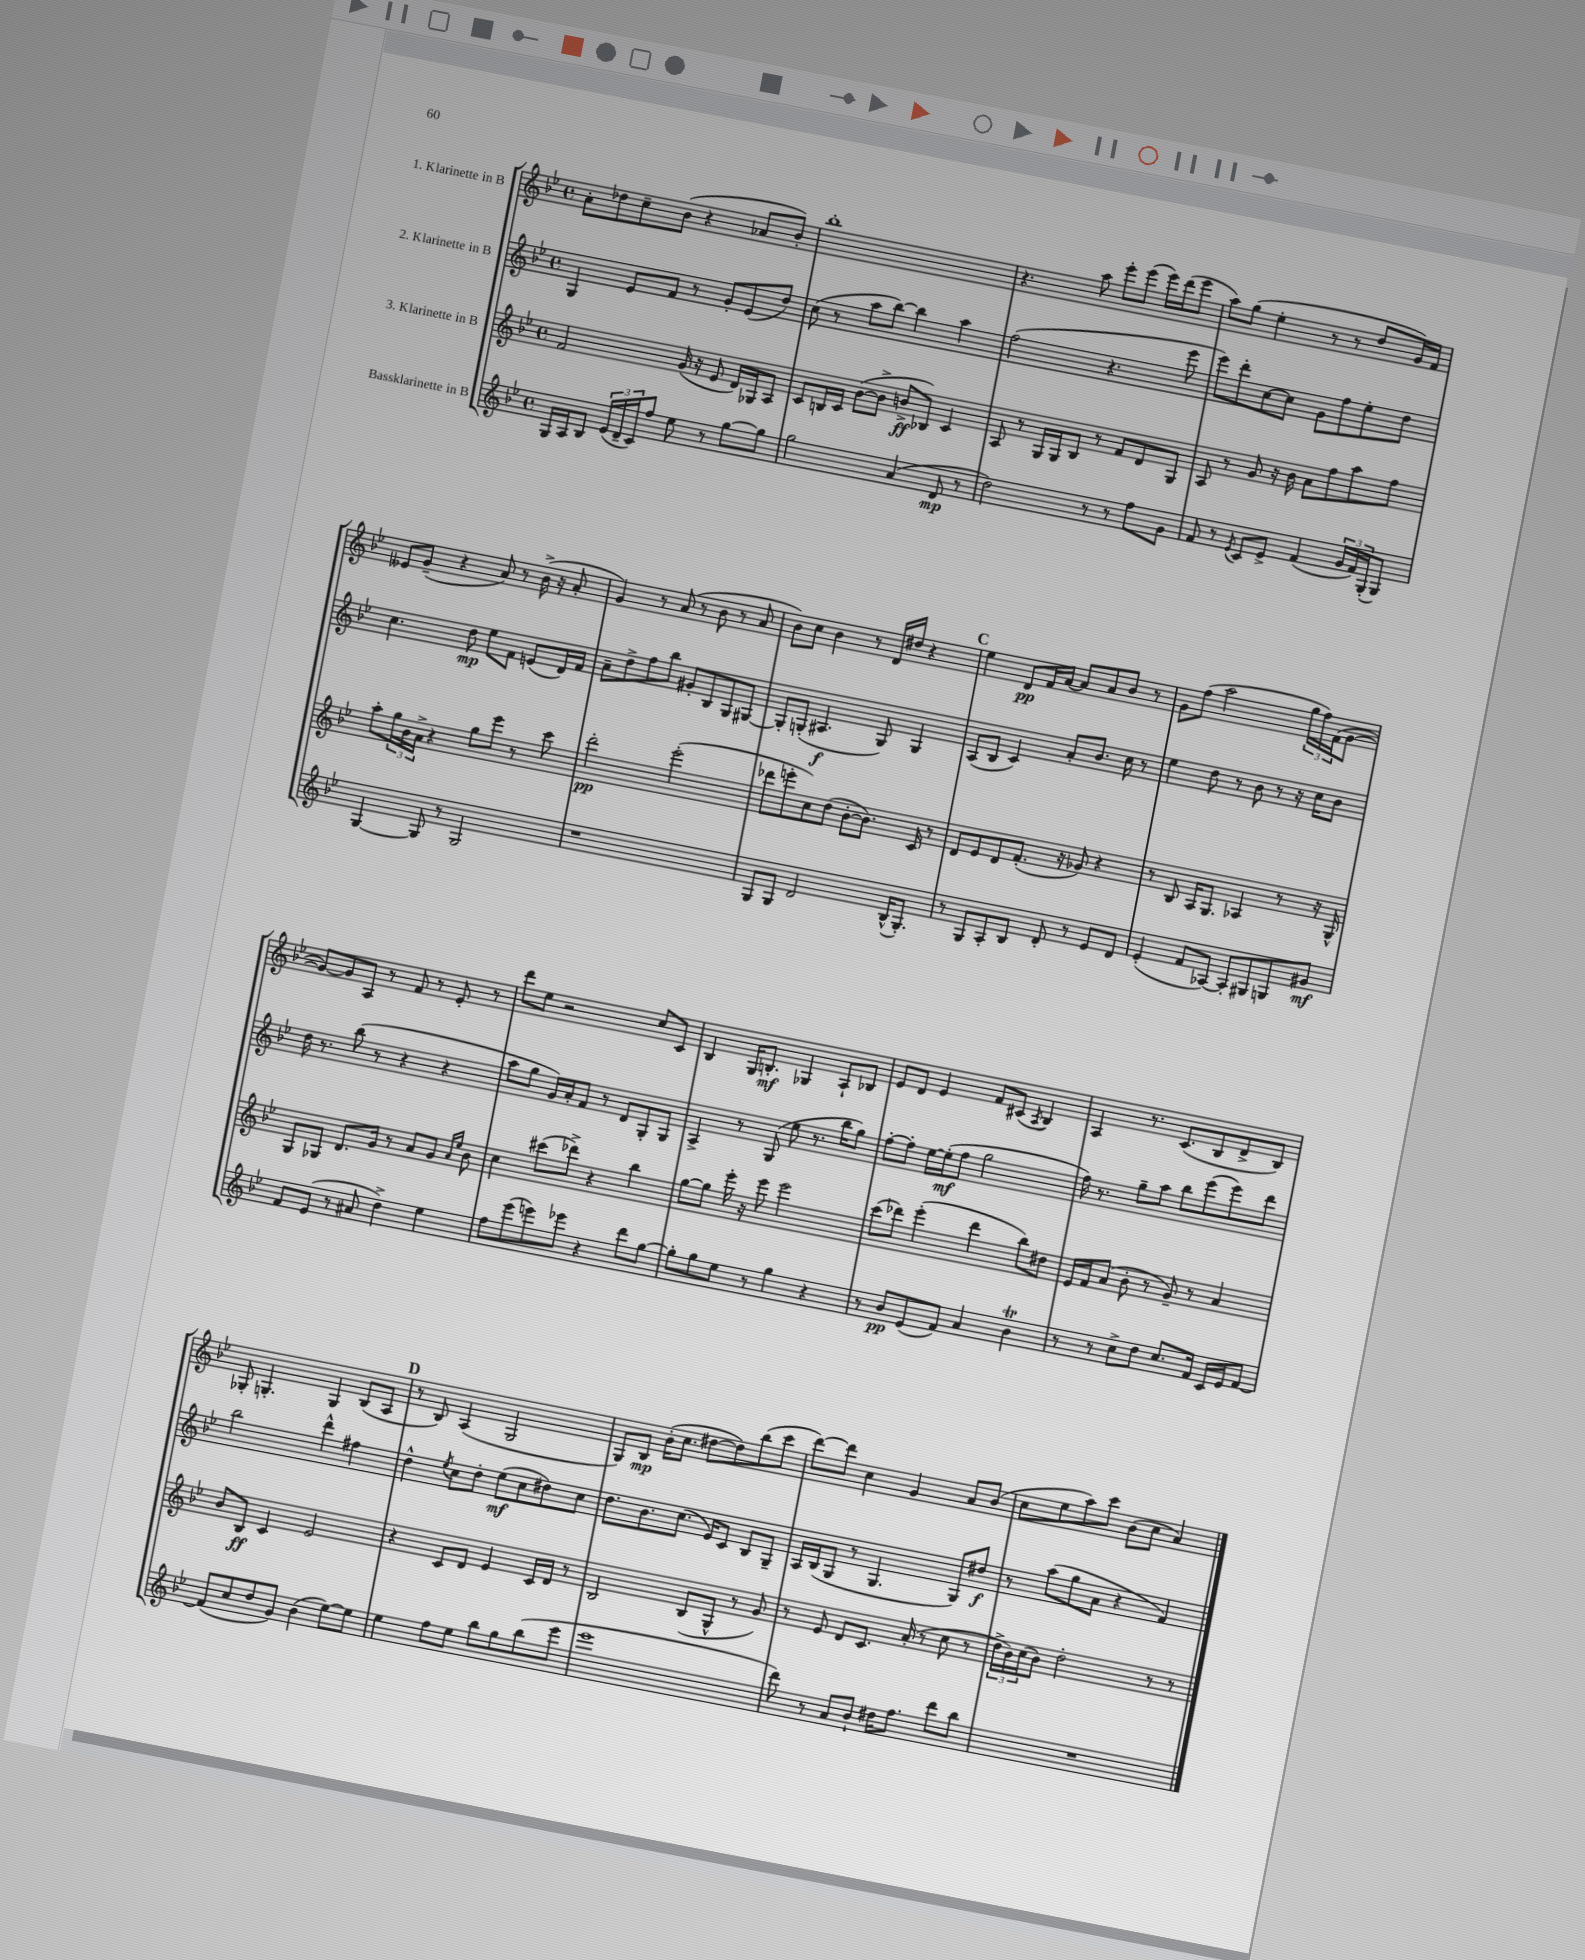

**kern	**dynam	**kern	**dynam	**kern	**dynam	**kern	**dynam
*part4	*part4	*part3	*part3	*part2	*part2	*part1	*part1
*staff4	*staff4	*staff3	*staff3	*staff2	*staff2	*staff1	*staff1
*I"Bassklarinette in B	*	*I"3. Klarinette in B	*	*I"2. Klarinette in B	*	*I"1. Klarinette in B	*
*clefG2	*	*clefG2	*	*clefG2	*	*clefG2	*
*k[b-e-]	*	*k[b-e-]	*	*k[b-e-]	*	*k[b-e-]	*
*M4/4	*	*M4/4	*	*M4/4	*	*M4/4	*
*met(c)	*	*met(c)	*	*met(c)	*	*met(c)	*
=95	=95	=95	=95	=95	=95	=95	=95
16G/LL	.	2f/	.	4G/	.	8a'\L	.
16A/J	.	.	.	.	.	.	.
8B-/J	.	.	.	.	.	8dd-X\	.
(24e-/LL	.	.	.	8e-/L	.	8cc~\	.
24d~/	.	.	.	.	.	.	.
24c/J)	.	.	.	.	.	.	.
8ff/J	.	.	.	8f/J	.	(8b-\J	.
8ee-\	.	(16g/	.	8r	.	4r	.
.	.	16r	.	.	.	.	.
8r	.	8e-/	.	8g'/L	.	.	.
[8gg\L	.	16d/LL)	.	(8e-/	.	8a-X/L	.
.	.	16G-X/J	.	.	.	.	.
8gg\J]	.	8A/J	.	8dd/J)	.	8b-'/J)	.
=96	=96	=96	=96	=96	=96	=96	=96
2gg\	.	8c/L	.	(8cc\	.	1bb-'	.
.	.	16Bn/L	.	8r	.	.	.
.	.	16c/JJ	.	.	.	.	.
.	.	([8b-\L	.	8aa\L	.	.	.
.	.	8b-^\J]	.	[8bb-\J)	.	.	.
(4a/	.	8bn^/L	ff	4bb-\]	.	.	.
.	.	8B-X/J)	.	.	.	.	.
8d/	mp	4c/	.	4aa\	.	.	.
8r	.	.	.	.	.	.	.
=97	=97	=97	=97	=97	=97	=97	=97
2dd\)	.	8A/	.	(2ff\	.	4.r	.
.	.	8r	.	.	.	.	.
.	.	16G/LL	.	.	.	.	.
.	.	16G/J	.	.	.	.	.
.	.	8B-/J	.	.	.	8aa\	.
8r	.	8r	.	4.r	.	8eee-'\L	.
8r	.	8f/L	.	.	.	(8eee-\J	.
8ff\L	.	8d/	.	.	.	16eee-\LL)	.
.	.	.	.	.	.	(16ddd\J	.
8g\J	.	8G/J	.	8eee-\	.	8eee-\J	.
=98	=98	=98	=98	=98	=98	=98	=98
8f/	.	8A/	.	8eee-\L)	.	8aa\L)	.
8r	.	8r	.	8ddd'\	.	(8gg\J	.
8qe-/	.	.	.	.	.	.	.
8c/L	.	8g/	.	[8cc\	.	4ee-'\	.
8e-^/J	.	16r	.	8cc\J]	.	.	.
.	.	16b-\	.	.	.	.	.
(4f/	.	8a\L	.	8g\L	.	8r	.
.	.	8ff\	.	8ff\	.	8r	.
24g/LL	.	8aa\	.	8ee-'\	.	8dd/L	.
24f/)	.	.	.	.	.	.	.
(24G'/J	.	.	.	.	.	.	.
8G/J)	.	8ff\J	.	8dd\J	.	16g/L)	.
.	.	.	.	.	.	16f/JJ	.
!!LO:LB:g=z
=99	=99	=99	=99	=99	=99	=99	=99
[4G/	.	8aa'\L	.	4.cc\	.	8e--X/L	.
.	.	24gg\L	.	.	.	(8g~/J	.
.	.	24b-\	.	.	.	.	.
.	.	24a^\JJ	.	.	.	.	.
8G/]	.	4r	.	.	.	4r	.
8r	.	.	.	8dd\	mp	.	.
2G/	.	8gg\L	.	8ee-\L	.	8a/)	.
.	.	8eee-\J	.	8f\J	.	8r	.
.	.	8r	.	(8en/L	.	(16b-^\	.
.	.	.	.	.	.	16r	.
.	.	8ccc\	.	16d/L)	.	8a'/	.
.	.	.	.	16f/JJ	.	.	.
=100	=100	=100	=100	=100	=100	=100	=100
1r	.	2ddd'\	pp	8a~\L	.	4g/)	.
.	.	.	.	8dd^\	.	.	.
.	.	.	.	8ff\	.	8r	.
.	.	.	.	8bb-\J	.	(8a/	.
.	.	(2eee-'\	.	8g#X'/L	.	8r	.
.	.	.	.	8B-/	.	8b-\	.
.	.	.	.	8G/	.	8r	.
.	.	.	.	[8G#X/J	.	8a/	.
=101	=101	=101	=101	=101	=101	=101	=101
8G/L	.	8ddd-X\L	.	8G#'/L]	.	8b-\L)	.
8G/J	.	8eeen'\	.	(8Gn'/J	.	8cc\J	.
2d/	.	8cc\)	.	4.A#X/	f	4b-\	.
.	.	(8dd\J	.	.	.	.	.
.	.	[8b-'\L	.	.	.	8r	.
.	.	8.b-\J])	.	8G/)	.	16d/LL	.
.	.	.	.	.	.	16dd#X/JJ	.
(16B-^^/KL	.	.	.	4G/	.	4r	.
8.G'/J)	.	16c/	.	.	.	.	.
.	.	8r	.	.	.	.	.
!!LO:REH:place=s1:t=C
=102	=102	=102	=102	=102	=102	=102	=102
8r	.	8d/L	.	(8A/L	.	4ee-\	.
8G/L	.	8e-/	.	8B-/J	.	.	.
8A'/	.	8d/	.	4c/)	.	8d/L	pp
8B-/J	.	(8.f'/J	.	.	.	16f/L	.
.	.	.	.	.	.	[16a/JJ	.
8d'/	.	.	.	8a'/L	.	8a/L]	.
.	.	16r	.	.	.	.	.
8r	.	8g-X/)	.	8.b-/J	.	8a/	.
8e-/L	.	4r	.	.	.	8b-/J	.
.	.	.	.	16cc\	.	.	.
8d/J	.	.	.	8r	.	8r	.
=103	=103	=103	=103	=103	=103	=103	=103
(4e-'/	.	8r	.	4ee-\	.	8g\L	.
.	.	8B-/	.	.	.	(8ff\J	.
8f/L	.	16A/KL	.	8dd\	.	2aa\	.
.	.	8.G/J	.	.	.	.	.
[8A-X/J)	.	.	.	8r	.	.	.
8A-'/L]	.	4A-X/	.	8b-\	.	.	.
8G#X/	.	.	.	8r	.	.	.
8Gn/	.	8r	.	16r	.	24gg\LL	.
.	.	.	.	.	.	24ff\)	.
.	.	.	.	16cc\KL	.	.	.
.	.	.	.	.	.	(24f\J	.
8g#X/J	mf	16r	.	8b-\J	.	[8g\J	.
.	.	16G^^/	.	.	.	.	.
!!LO:LB:g=z
=104	=104	=104	=104	=104	=104	=104	=104
8f/L	.	8G/L	.	16dd\	.	8g/L_)	.
.	.	.	.	8.r	.	.	.
(8e-/J	.	8G-X/J	.	.	.	8g/]	.
8r	.	8.d/L	.	(8bb-\	.	8A/J	.
8a#X/	.	.	.	8r	.	8r	.
.	.	16g/Jk	.	.	.	.	.
4dd^\)	.	8r	.	4r	.	8f/	.
.	.	8a/L	.	.	.	8r	.
4ee-\	.	8g/J	.	4r	.	8e-'/	.
.	.	16qqa/LL	.	.	.	.	.
.	.	16qqee-/JJ	.	.	.	.	.
.	.	8b-\	.	.	.	8r	.
=105	=105	=105	=105	=105	=105	=105	=105
8ff\L	.	4cc\	.	8aa\L	.	8ddd\L	.
(8eee-\	.	.	.	8gg\J	.	8ee-\J	.
8eeen\)	.	(8ccc#X\L	.	16g/LL)	.	2r	.
.	.	.	.	16a'/J	.	.	.
8eee-X\J	.	8ddd-X^\J)	.	8f/J	.	.	.
4r	.	4r	.	8r	.	.	.
.	.	.	.	8d/L	.	.	.
8ddd\L	.	4bb-\	.	8G'/	.	8cc/L	.
[8gg\J	.	.	.	8G/J	.	8c/J	.
=106	=106	=106	=106	=106	=106	=106	=106
8gg'\L]	.	[8gg\L	.	4A^/	.	4B-/	.
8gg\	.	8gg\J]	.	.	.	.	.
8ee-\J	.	16eee-'\	.	8r	.	16G/KL	.
.	.	16r	.	.	.	8.Bn'/J	mf
8r	.	8eee-\	.	(8G/	.	.	.
4gg\	.	2eee-\	.	8ee-\	.	4G-X/	.
.	.	.	.	8.r	.	.	.
4r	.	.	.	.	.	8A`/L	.
.	.	.	.	16bb-\KL	.	.	.
.	.	.	.	8gg\J)	.	8B-X/J	.
=107	=107	=107	=107	=107	=107	=107	=107
8r	.	(8ccc\L	.	[8ff'\L	.	8e-/L	.
8b-/L	pp	8ddd-X\J)	.	8ff'\J]	.	8d/J	.
(8e-/	.	(4eee-'\	.	[16ee-\LL	.	4e-/	.
.	.	.	.	(16ee-'\J]	mf	.	.
8f/J)	.	.	.	8ff\J	.	.	.
4a/	.	4ddd-\	.	2gg\	.	8f/L	.
.	.	.	.	.	.	(8c#X/J	.
.	.	.	.	.	.	8qA/	.
4b-T\	.	8bb-\L)	.	.	.	4B-/)	.
.	.	8dd#X\J	.	.	.	.	.
=108	=108	=108	=108	=108	=108	=108	=108
8r	.	16e-/LL	.	16ff\)	.	4A/	.
.	.	16f/J	.	8.r	.	.	.
8r	.	(8a/J	.	.	.	.	.
8cc^\L	.	8b-'\	.	8gg~\L	.	8.r	.
8dd\J	.	8r	.	8aa\J	.	.	.
.	.	.	.	.	.	(8.c/L	.
8.cc/L	.	8g~/)	.	8bb-\L	.	.	.
.	.	8r	.	(8eee-\	.	8B-/	.
16f/Jk	.	.	.	.	.	.	.
16c/LL	.	4a/	.	8eee-\)	.	8d^/	.
16e-/J	.	.	.	.	.	.	.
[8f/J	.	.	.	8ddd\J	.	8B-/J)	.
!!LO:LB:g=z
=109	=109	=109	=109	=109	=109	=109	=109
(8f/L]	.	8b-/L	.	2bb-\	.	8G-X'/	.
8cc/	.	8B-/J	ff	.	.	4.Gn'/	.
8dd/	.	4c/	.	.	.	.	.
8g/J)	.	.	.	.	.	.	.
(4b-\	.	2e-/	.	4ddd^^\	.	4G/	.
[8ee-\L)	.	.	.	4ff#X\	.	(8B-/L	.
8ee-\J]	.	.	.	.	.	8A/J	.
!!LO:REH:place=s1:t=D
=110	=110	=110	=110	=110	=110	=110	=110
4ee-\	.	4r	.	4dd^^\	.	8r	.
.	.	.	.	.	.	8B-/)	.
.	.	.	.	8qee-/	.	.	.
8ff\L	.	8c/L	.	8cc\L	.	(4A/	.
8ee-\J	.	8d/J	.	8dd'\J	.	.	.
8bb-\L	.	4e-/	.	(8ee-\L	mf	2G/	.
8gg\	.	.	.	8cc\	.	.	.
(8bb-\	.	16c/LL	.	8dd#X\)	.	.	.
.	.	16d/JJ	.	.	.	.	.
8eee-\J	.	8r	.	8cc\J	.	.	.
=111	=111	=111	=111	=111	=111	=111	=111
1eee-	.	2B-/	.	8.dd\L	.	8G/L)	.
.	.	.	.	.	.	8B-/J	mp
.	.	.	.	8.b-\	.	.	.
.	.	.	.	.	.	(16b-'\KL	.
.	.	.	.	.	.	8.cc\J	.
.	.	.	.	(8.cc\J	.	.	.
.	.	(8B-/L	.	.	.	[8dd#X\L	.
.	.	.	.	16e-/KL)	.	.	.
.	.	8G^^/J	.	8c/J	.	8dd#\])	.
.	.	8r	.	8B-/L	.	(8bb-\	.
.	.	8g/)	.	8G~/J	.	8ccc\J	.
=112	=112	=112	=112	=112	=112	=112	=112
8ddd\)	.	8r	.	16A/LL	.	[8ddd\L)	.
.	.	.	.	(16B-/J	.	.	.
8r	.	8e-/	.	8G/J	.	8ddd\J]	.
8a/L	.	8d/L	.	8r	.	4cc\	.
8b-`/J	.	8.c/J	.	4.G/	.	.	.
16dd#X\KL	.	.	.	.	.	4g/	.
8.ff\J	.	(16a'/	.	.	.	.	.
.	.	8r	.	.	.	.	.
8ddd\L	.	8cc\	.	8G/L)	.	8a/L	.
8bb-\J	.	8r	.	8dd#X/J	f	(8b-/J	.
=113	=113	=113	=113	=113	=113	=113	=113
1r	.	24dd^\LL	.	8r	.	8cc\L	.
.	.	24b-\)	.	.	.	.	.
.	.	(24cc\J	.	.	.	.	.
.	.	8b-\J)	.	(8aa\L	.	8ee-\	.
.	.	2dd'\	.	8gg\	.	8aa\)	.
.	.	.	.	8a\J	.	8ccc\J	.
.	.	.	.	4r	.	(8b-\L	.
.	.	.	.	.	.	8cc\J	.
.	.	8r	.	4f/)	.	4a/)	.
.	.	8r	.	.	.	.	.
==	==	==	==	==	==	==	==
*-	*-	*-	*-	*-	*-	*-	*-
